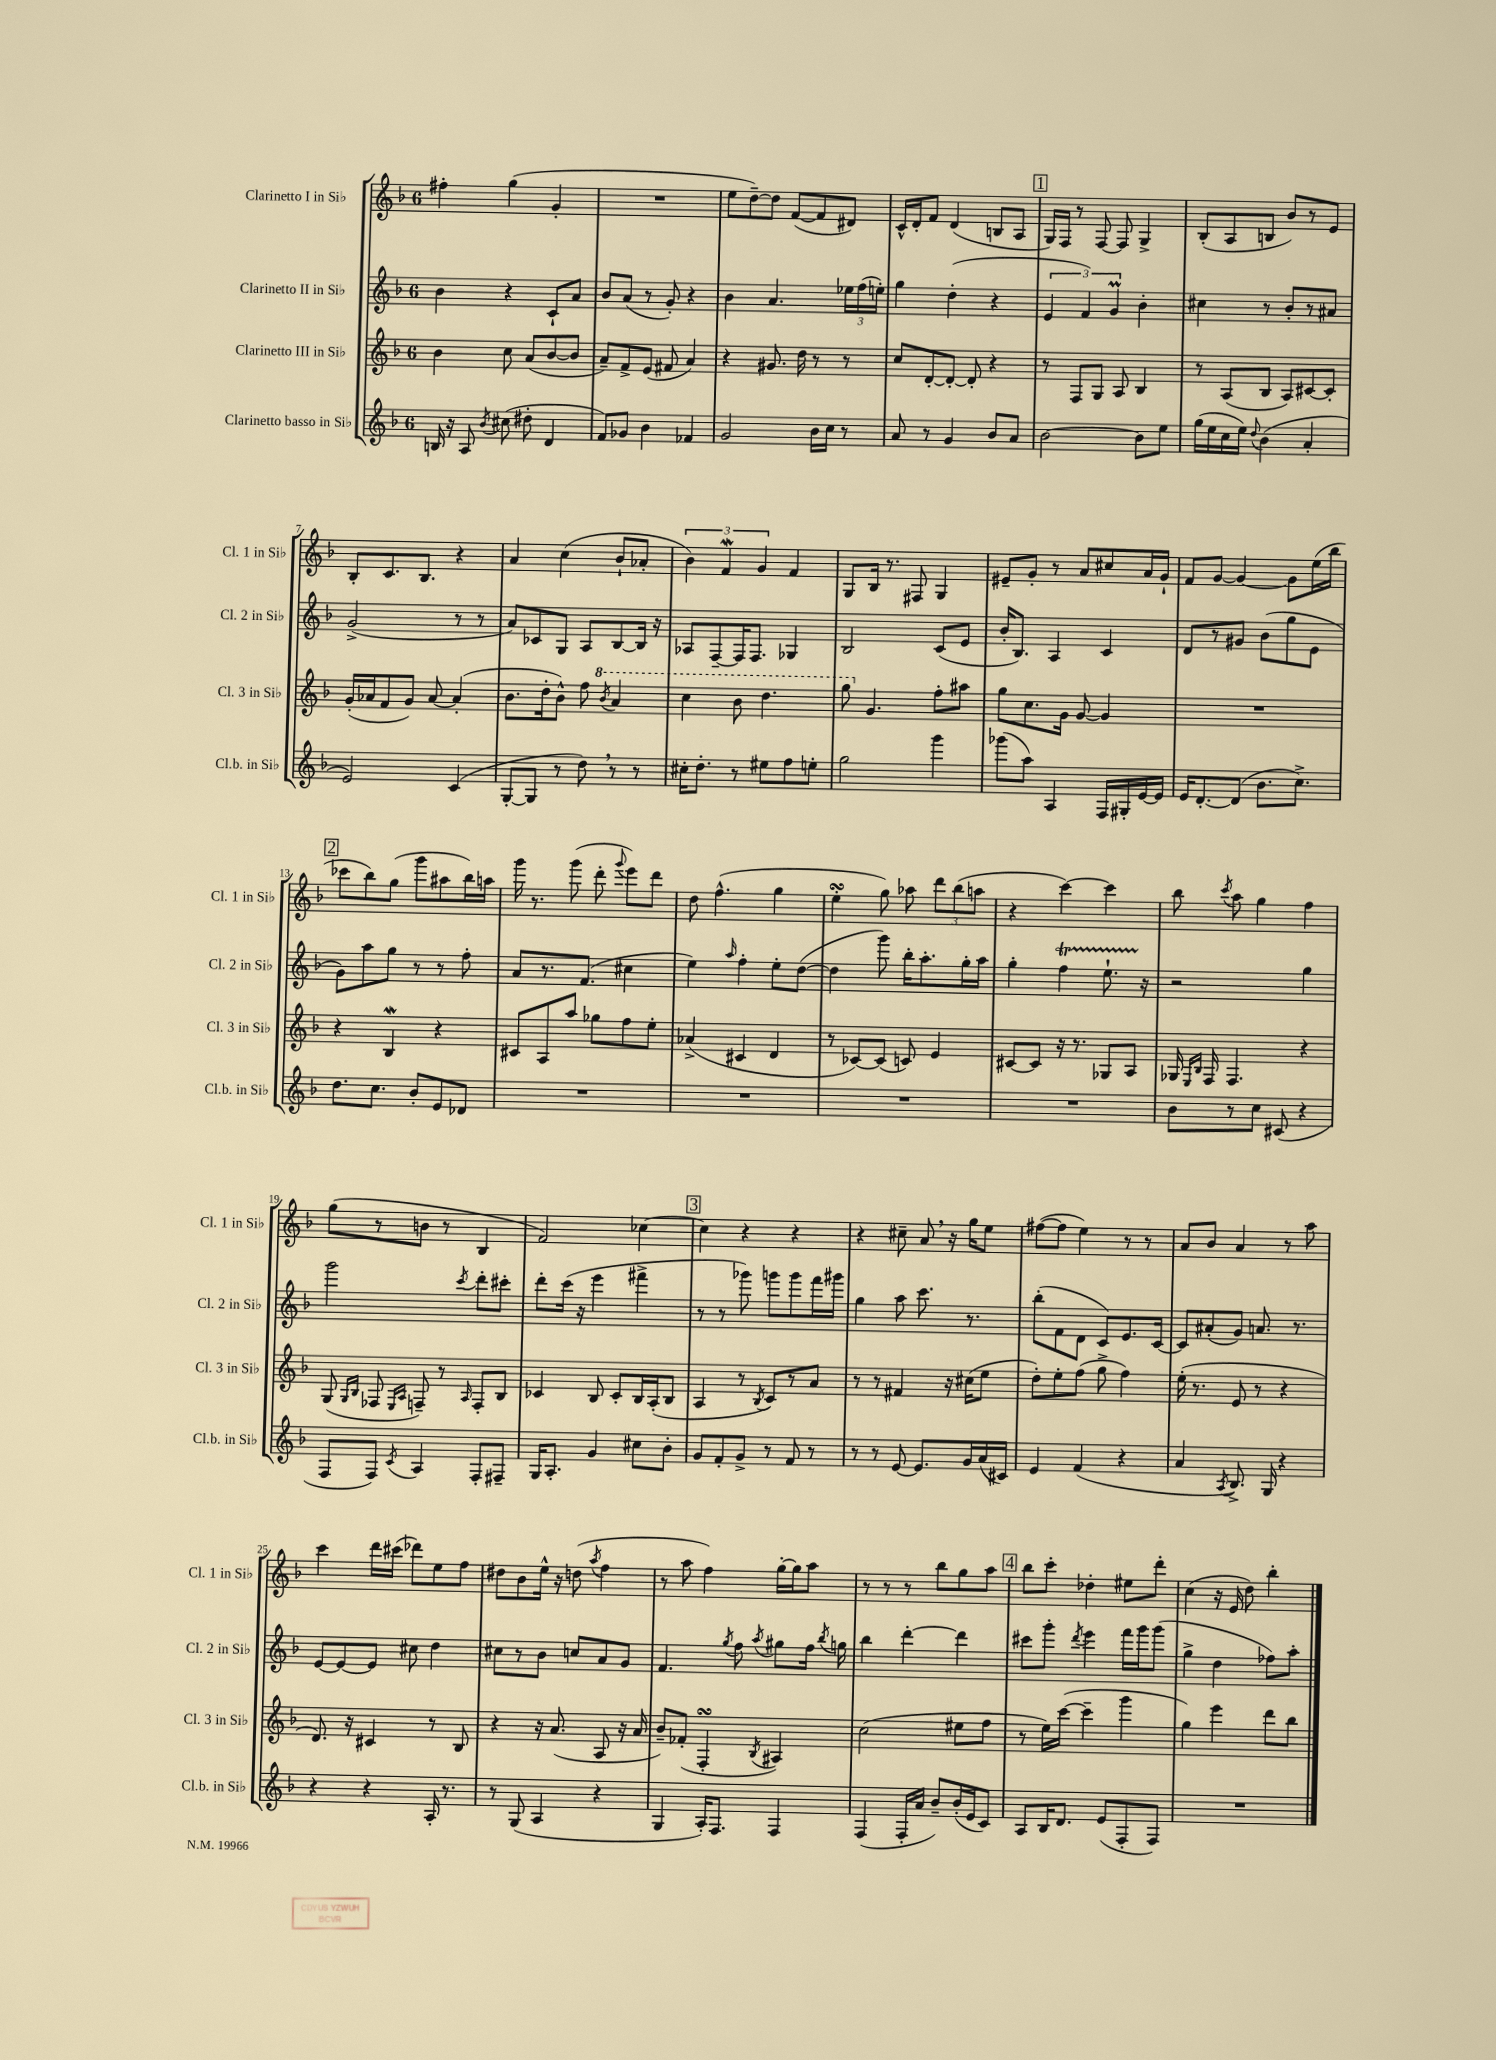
<<
\new StaffGroup <<
\new Staff = "s0" \with { instrumentName = "Clarinetto I in Sib" shortInstrumentName = "Cl. 1 in Sib" } {
    \clef treble \key f \major \once \override Staff.TimeSignature.style = #'single-digit \time 6/8
    \autoBeamOff fis''4-. g''4( g'4-. |
    R2. |
    e''8[ d''8~--) d''8] f'8[~( f'8 dis'8]) |
    c'16[-^ d'16-. f'8] d'4( b8[ a8] |
    \mark \markup { \box "1" } g16[) f16] r8 f8~ f8 g4-> |
    bes8[-.( a8 b8] bes'8[) r8 e'8] |
    bes8[-. c'8. bes8.] r4 |
    a'4 c''4( bes'8[-! aes'8]-. |
    \tuplet 3/2 { bes'4) f'4\mordent g'4 } f'4 |
    g8[ bes16] r8. fis8 g4 |
    eis'8[-- g'8]-. r8 a'8[ cis''8 a'16 g'16]-! |
    f'8[ g'8]~ g'4~ g'8[ e''16( bes''16] |
    \mark \markup { \box "2" } ces'''8[ bes''8) g''8]( g'''8[ ais''8 bes''16) a''16] |
    g'''16 r8. g'''8( d'''8-. \appoggiatura { g'''8 } e'''8[) d'''8] |
    d''8 f''4.-^( g''4 |
    e''4-.\turn g''8) aes''8 \tuplet 3/2 { d'''8[ bes''8( a''8] } |
    r4 c'''4~) c'''4 |
    bes''8 \acciaccatura { c'''8 } a''8 g''4 f''4 |
    g''8[( r8 b'8] r8 bes4 |
    f'2) ces''4~ |
    \mark \markup { \box "3" } ces''4 r4 r4 |
    r4 cis''8-- a'8 \breathe r16 g''16[ e''8] |
    fis''8[~( fis''8] e''4) r8 r8 |
    a'8[ bes'8] a'4 r8 a''8 |
    c'''4 d'''16[ cis'''16]( des'''8[) e''8 f''8] |
    dis''8[ bes'8 e''16]-^ r16 d''8( \acciaccatura { a''8 } f''4 |
    r8 a''8 f''4) g''16[~-. g''16 a''8] |
    r8 r8 r8 bes''8[ g''8 a''8] |
    \mark \markup { \box "4" } bes''8[ c'''8]-. des''4-. eis''8[ d'''8]-. |
    c''4( r16 e'16 d''8) bes''4-. \bar "|." |
}
\new Staff = "s1" \with { instrumentName = "Clarinetto II in Sib" shortInstrumentName = "Cl. 2 in Sib" } {
    \clef treble \key f \major \once \override Staff.TimeSignature.style = #'single-digit \time 6/8
    \autoBeamOff bes'4 r4 c'8[-! a'8] |
    bes'8[ a'8]( r8 g'8-.) r4 |
    bes'4 a'4. \tuplet 3/2 { ees''16[ f''16( e''16]-.) } |
    g''4 d''4-.( r4 |
    \mark \markup { \box "1" } \tuplet 3/2 { e'4 f'4) g'4\prall } bes'4-. |
    cis''4 r8 bes'8[-. r8 ais'8] |
    g'2->( r8 r8 |
    a'8[) ces'8 g8] a8[ bes8~ bes16] r16 |
    aes8[ f8~-- f16 f8.] ges4 |
    bes2 c'8[( e'8] |
    bes'16[-. bes8.]) a4 c'4 |
    d'8[ r8 gis'8] bes'8[( g''8 e'8] |
    \mark \markup { \box "2" } g'8[) a''8 g''8] r8 r8 f''8-. |
    a'8[ r8. f'8.]( cis''4 |
    e''4) \grace { a''16 } f''4-. e''8[-. d''8]~( |
    d''4 g'''8) bes''16[-. a''8.-. g''16-. a''16] |
    g''4-. f''4\startTrillSpan e''8.-! r16\stopTrillSpan |
    r2 g''4 |
    g'''2 \acciaccatura { c'''8 } d'''8[-. cis'''8]-. |
    d'''8[-. c'''16]( r16 e'''4 fis'''4-> |
    \mark \markup { \box "3" } r8 r8 ges'''8) g'''8[ g'''8 f'''16 gis'''16] |
    g''4 a''8 c'''8. r8. |
    bes''8[-.( f'8 d'8] c'8[) e'8. c'16]~ |
    c'8[ ais'8-.( g'8]) a'8. r8. |
    e'8[~ e'8~ e'8] cis''8 d''4 |
    cis''8[ r8 bes'8] c''8[ a'8 g'8] |
    f'4. \acciaccatura { g''8 } f''8 \acciaccatura { a''8 } gis''8[ f''16] \acciaccatura { bes''8 } g''16 |
    bes''4 d'''4~-. d'''4 |
    \mark \markup { \box "4" } cis'''8[ g'''8]-. \acciaccatura { d'''8 } e'''4 f'''16[ g'''16 g'''8]( |
    g''4-> d''4 fes''8[) a''8]-. \bar "|." |
}
\new Staff = "s2" \with { instrumentName = "Clarinetto III in Sib" shortInstrumentName = "Cl. 3 in Sib" } {
    \clef treble \key f \major \once \override Staff.TimeSignature.style = #'single-digit \time 6/8
    \autoBeamOff bes'4 c''8 a'8[( bes'8~ bes'8] |
    a'8[--) f'8-> e'8]( fis'8 a'4) |
    r4 gis'8. d''16 r8 r8 |
    c''8[ d'8~-. d'8]~-. d'8-. r4 |
    \mark \markup { \box "1" } r8 f8[ g8] a8 bes4 |
    r8 a8[( bes8] a8[) cis'8~ cis'8]-. |
    g'16[-.( aes'16 f'8 g'8]) aes'8~ aes'4-.( |
    bes'8.[ d''16-. bes'8]-^) f''8 \ottava #1 \acciaccatura { bes''8 } a''4 |
    c'''4 bes''8 d'''4. |
    g'''8 \ottava #0 g'4. f''8[-. ais''8] |
    g''8[ c''8. g'16] g'8~ g'4 |
    R2. |
    \mark \markup { \box "2" } r4 bes4\mordent r4 |
    cis'8[ a8 a''8] ges''8[ f''8 e''8]-. |
    aes'4->( cis'4 d'4 |
    r8 ces'8[~) ces'8]( c'8) e'4 |
    cis'8[~ cis'8] r16 r8. ges8[ a8] |
    ges16 \grace { e16[ bes16] } f16 f4. r4 |
    g8( \grace { g16[ bes16] } fes8 \grace { e16[ a16] } f8--) r8 \grace { a16 } f8[-. bes8] |
    ces'4 bes8 ces'8[-. bes16 a16-.( bes8] |
    \mark \markup { \box "3" } a4 r8 \acciaccatura { bes8 } c'8[) r8 a'8] |
    r8 r8 fis'4 r16 cis''16[( e''8] |
    d''8[-.) e''8-. f''8]( g''8-> f''4) |
    e''16-.( r8. e'8 r8 r4 |
    d'8.) r16 cis'4 r8 bes8 |
    r4 r16 a'8.( a8 r16 a'16 |
    bes'8[--) fes'8]-.( f4-.\turn \acciaccatura { bes8 } ais4) |
    c''2( eis''8[ f''8] |
    \mark \markup { \box "4" } r8 e''16[) c'''16]~( c'''4-- g'''4 |
    g''4) e'''4 d'''8[ bes''8] \bar "|." |
}
\new Staff = "s3" \with { instrumentName = "Clarinetto basso in Sib" shortInstrumentName = "Cl.b. in Sib" } {
    \clef treble \key f \major \once \override Staff.TimeSignature.style = #'single-digit \time 6/8
    \autoBeamOff b16 r16 a8 \acciaccatura { bes'8 } cis''8( dis''8-. d'4 |
    f'8[) ges'8] bes'4 fes'4 |
    g'2 bes'16[ c''16] r8 |
    a'8 r8 g'4 bes'8[ a'8] |
    \mark \markup { \box "1" } bes'2~ bes'8[ e''8] |
    g''16[( e''16 c''16 e''16]) \appoggiatura { d''8 } bes'4( a'4-. |
    e'2) c'4( |
    g8[~-. g8] r8 d''8) \breathe r8 r8 |
    cis''16[-. d''8.]-. r8 eis''8[ f''8 e''8]-. |
    g''2 g'''4 |
    ges'''8[( a''8]) a4 f16[ gis16-. e'16~ e'16] |
    e'16[ d'8.~-. d'8]( bes'8.[ c''8.]->) |
    \mark \markup { \box "2" } d''8.[ c''8.] bes'8[-. e'8 des'8] |
    R2. |
    R2. |
    R2. |
    R2. |
    bes'8[ r8 c''8] cis'8( r4 |
    f8[ f8]) \acciaccatura { c'8 } a4 f8[-. fis8]-- |
    g16[ a8.]-. g'4 cis''8[ bes'8]-. |
    \mark \markup { \box "3" } g'8[ f'8-. g'8]-> r8 f'8 r8 |
    r8 r8 e'8~ e'8.[ g'16 a'16( cis'16]) |
    e'4 f'4( r4 |
    a'4 \acciaccatura { a8 } bes8.->) g16 r4 |
    r4 r4 a16-. r8. |
    r8 g8( a4 r4 |
    g4 a16[-.) f8.] f4 |
    f4( f16[-. a'16] bes'8[--) bes'16-.( e'16 c'8]) |
    \mark \markup { \box "4" } a8[ bes16 d'8.] e'8[( f8-. f8]) |
    R2. \bar "|." |
}
>>
>>
